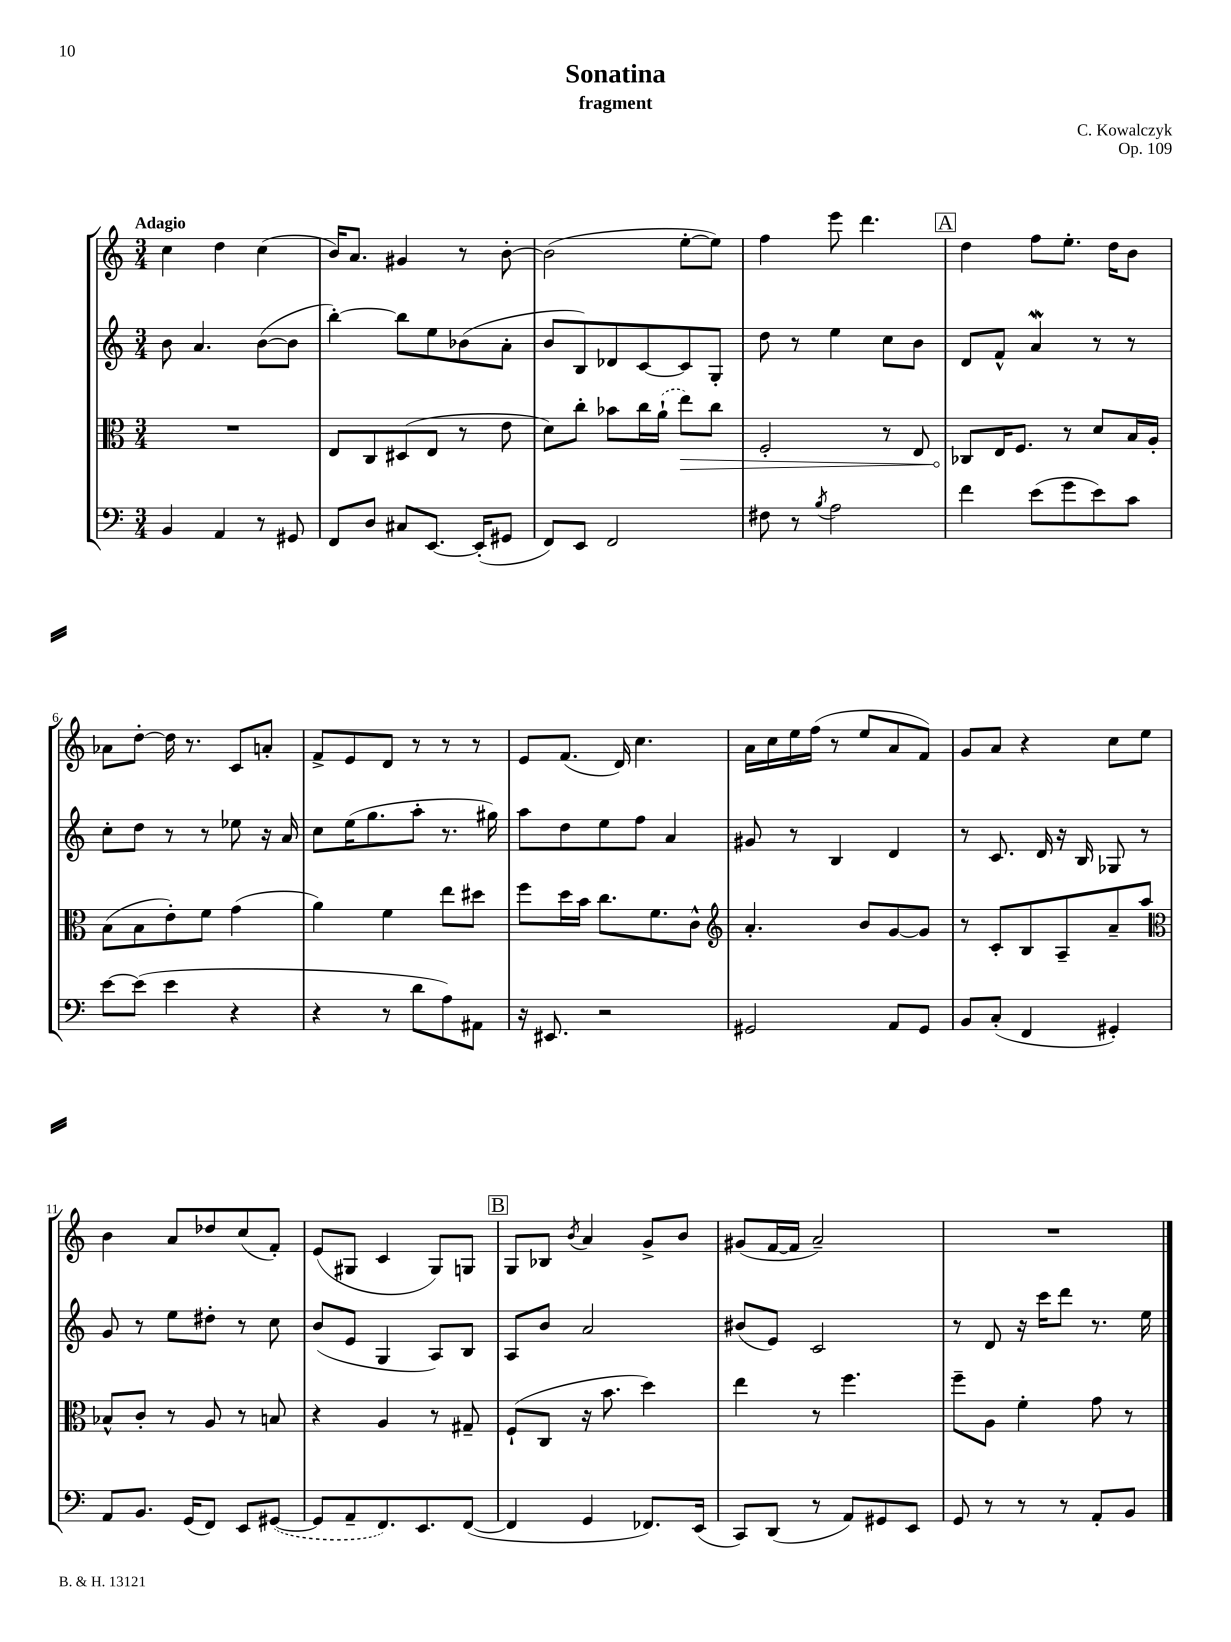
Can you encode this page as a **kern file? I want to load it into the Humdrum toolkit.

**kern	**kern	**kern	**kern
*staff4	*staff3	*staff2	*staff1
*clefF4	*clefC3	*clefG2	*clefG2
*k[]	*k[]	*k[]	*k[]
*M3/4	*M3/4	*M3/4	*M3/4
4BB	2.r	8b	4cc
.	.	4.a	.
4AA	.	.	4dd
8r	.	([8b	(4cc
8GG#	.	8b]	.
=	=	=	=
8FF	8E	[4bb')	16b)
.	.	.	8.a
8D	8C	.	.
8C#	(8D#	8bb]	4g#
[8.EE	8E	8ee	.
.	8r	(8b-	8r
(16EE']	.	.	.
8GG#	8e	8a'	[8b'
=	=	=	=
8FF)	8d)	8b	(2b]
8EE	8cc'	8B)	.
2FF	8b-	8d-	.
.	16cc	[8c	.
.	(16a`	.	.
.	8ee)	8c]	[8ee'
.	8cc	8G'	8ee])
=	=	=	=
8F#	2F'	8dd	4ff
8r	.	8r	.
8qB	.	.	.
2A	.	4ee	8eee
.	.	.	4.ddd
.	8r	8cc	.
.	8E	8b	.
=	=	=	=
4f	8C-	8d	4dd
.	16E	8f^^	.
.	8.F	.	.
(8e	.	4a	8ff
8g	8r	.	8.ee'
8e)	8d	8r	.
.	.	.	16dd
8c	16B	8r	8b
.	16A'	.	.
=	=	=	=
[8e	(8B	8cc'	8a-
(8e]	8B	8dd	[8dd'
4e	8e')	8r	16dd]
.	.	.	8.r
.	8f	8r	.
4r	(4g	8ee-	8c
.	.	16r	8a'
.	.	16a	.
=	=	=	=
4r	4a)	8cc	8f^
.	.	(16ee	8e
.	.	8.gg	.
8r	4f	.	8d
8d	.	8aa'	8r
8A)	8ee	8.r	8r
8AA#	8dd#	.	8r
.	.	16gg#)	.
=	=	=	=
16r	8ff	8aa	8e
8.EE#	.	.	.
.	16dd	8dd	(8.f
.	16b	.	.
2r	8.cc	8ee	.
.	.	.	16d)
.	.	8ff	4.cc
.	8.f	.	.
.	.	4a	.
.	8c^^	.	.
=	=	=	=
*	*clefG2	*	*
2GG#	4.a'	8g#	16a
.	.	.	16cc
.	.	8r	16ee
.	.	.	(16ff
.	.	4B	8r
.	8b	.	8ee
8AA	[8g	4d	8a
8GG#	8g]	.	8f)
=	=	=	=
8BB	8r	8r	8g
(8C'	8c'	8.c	8a
4FF	8B	.	4r
.	.	16d	.
.	8A~	16r	.
.	.	16B	.
4GG#')	8a~	8G-	8cc
.	8aa	8r	8ee
=	=	=	=
*	*clefC3	*	*
8AA	8B-^^	8g	4b
8.BB	8c'	8r	.
.	8r	8ee	8a
(16GG	.	.	.
8FF)	8A	8dd#'	8dd-
8EE	8r	8r	(8cc
([8GG#	8B	8cc	8f')
=	=	=	=
8GG#]	4r	(8b	(8e
8AA~	.	8e	8G#
8.FF)	4A	4G	4c
8.EE	.	.	.
.	8r	8A)	8G#)
([8FF	8G#~	8B	8G
=	=	=	=
4FF]	(8F`	8A	8G
.	8C	8b	8B-
.	.	.	8qb
4GG	16r	2a	4a
.	8.b	.	.
8.FF-)	4dd)	.	8g^
.	.	.	8b
(16EE	.	.	.
=	=	=	=
8CC)	4ee	(8b#	(8g#
(8DD	.	8e)	[16f
.	.	.	16f]
8r	8r	2c	2a~)
8AA)	4.ff	.	.
8GG#	.	.	.
8EE	.	.	.
=	=	=	=
8GG	8ff~	8r	2.r
8r	8A	8d	.
8r	4f'	16r	.
.	.	16ccc	.
8r	.	8ddd	.
8AA'	8g	8.r	.
8BB	8r	.	.
.	.	16ee	.
==	==	==	==
*-	*-	*-	*-
